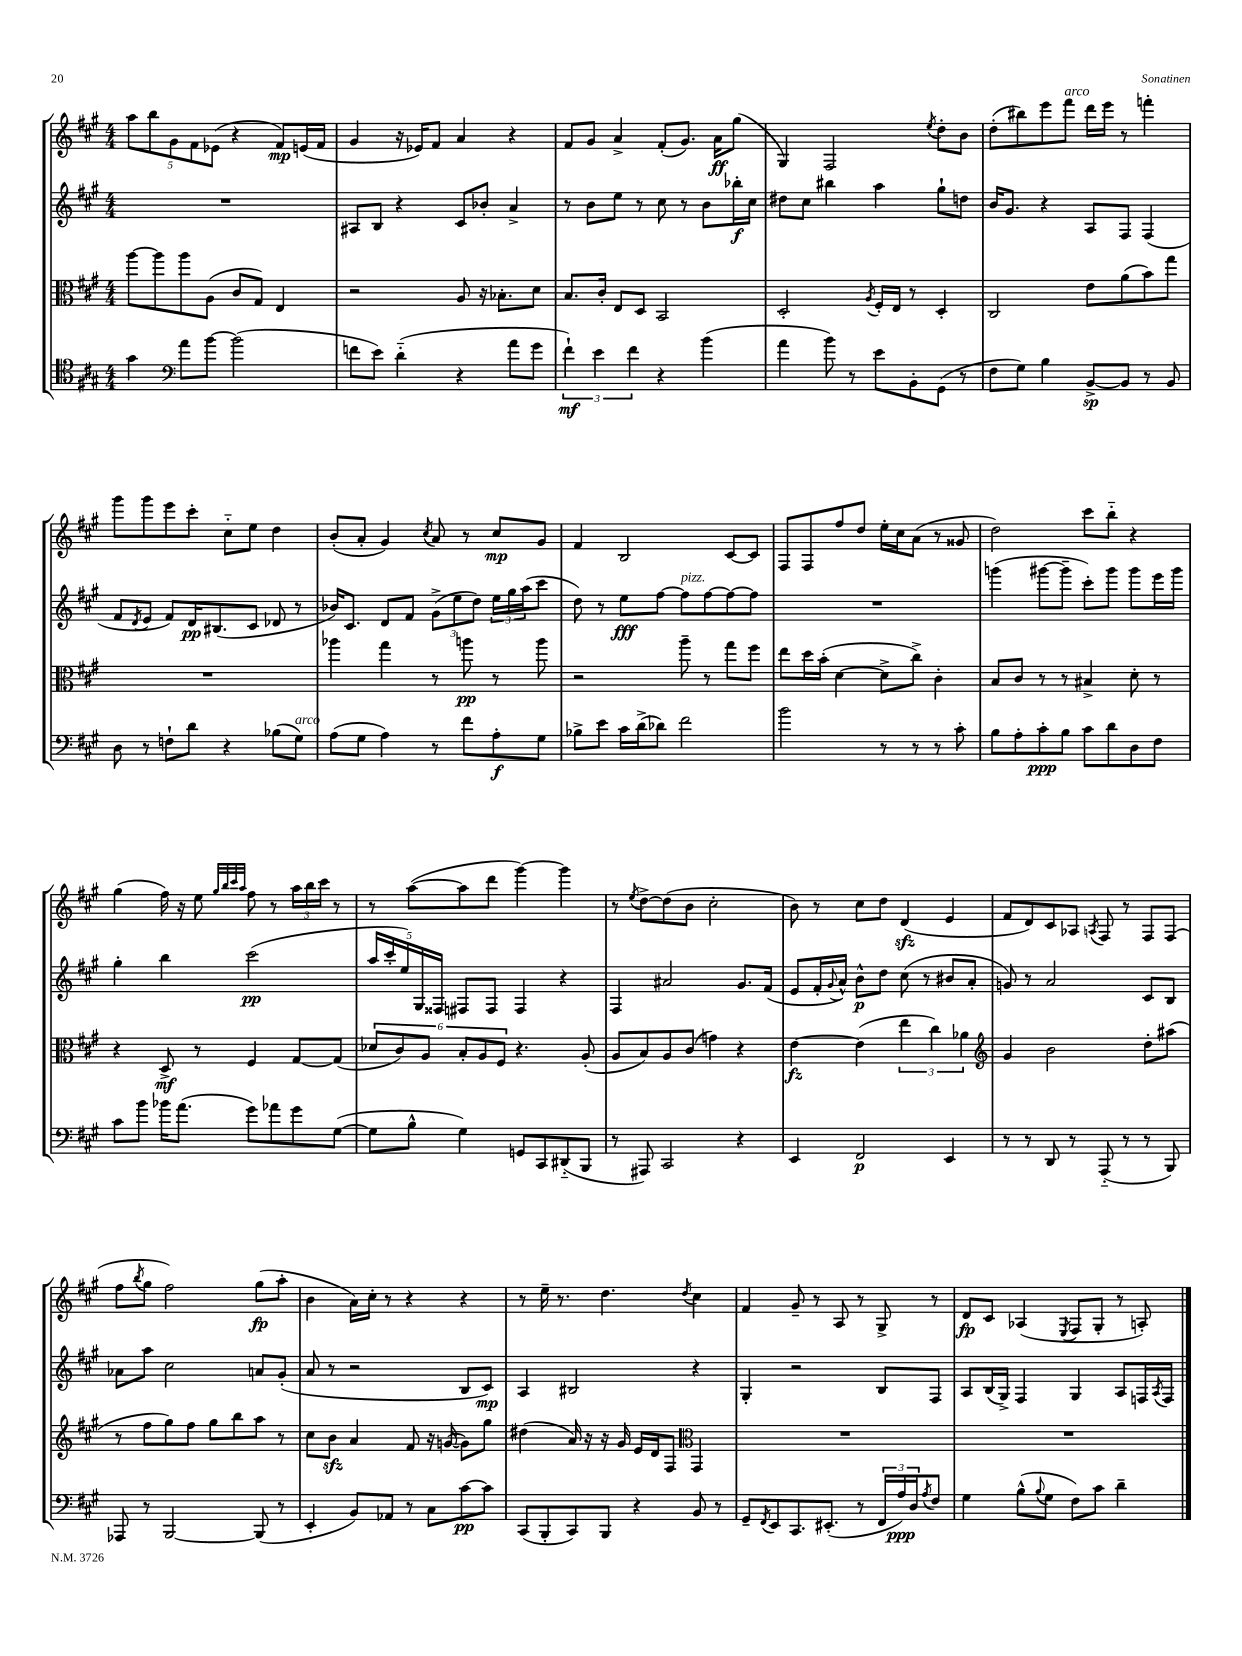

**kern	**kern	**kern	**kern
*staff4	*staff3	*staff2	*staff1
*clefC4	*clefC3	*clefG2	*clefG2
*k[f#c#g#]	*k[f#c#g#]	*k[f#c#g#]	*k[f#c#g#]
*M4/4	*M4/4	*M4/4	*M4/4
4g#	[8aa	1r	10aa
.	.	.	10bb
.	8aa]	.	.
.	.	.	10g#
*clefF4	*	*	*
8a	8aa	.	.
.	.	.	10f#
[8b	(8A	.	.
.	.	.	(10e-
(2b]	8c#	.	4r
.	8G#)	.	.
.	4E	.	8f#)
.	.	.	(16e
.	.	.	16f#
=	=	=	=
8f	2r	8A#	4g#
8e)	.	8B	.
(4d'~	.	4r	16r
.	.	.	16e-)
.	.	.	8f#
4r	8A	8c#	4a
.	16r	8b-'	.
.	8.B-'	.	.
8a	.	4a^	4r
8g#	8d	.	.
=	=	=	=
6f#`)	8.B	8r	8f#
.	.	8b	8g#
6e	.	.	.
.	16c#'	.	.
.	8E	8ee	4a^
6f#	.	.	.
.	8D	8r	.
4r	2BB	8cc#	(8f#'
.	.	8r	8.g#)
(4b	.	8b	.
.	.	.	16a
.	.	16bb-'	(8gg#
.	.	16cc#	.
=	=	=	=
4a	2D'	8dd#	4G#)
.	.	8cc#	.
8b)	.	4bb#	2F#
8r	.	.	.
.	8qA	.	.
8e	16F#'	4aa	.
.	16E	.	.
8BB'	8r	.	.
.	.	.	8qee
(8GG#	4D'	8gg#`	8dd'
8r	.	8dd	8b
=	=	=	=
8F#	2C#	16b	(8dd'
.	.	8.g#	.
8G#)	.	.	8bb#)
4B	.	4r	8eee
.	.	.	8fff#
[8BB^	8e	8A	16ddd
.	.	.	16eee
8BB]	(8a	8F#	8r
8r	8b)	(4F#	4fff'
8BB	8gg#	.	.
=	=	=	=
8D	1r	8f#	8ggg#
.	.	8qd	.
8r	.	8e	8ggg#
8F`	.	8f#)	8eee
8d	.	16d	8ccc#'
.	.	(8.B#	.
4r	.	.	8cc#'~
.	.	8c#	8ee
(8B-	.	8d-	4dd
8G#)	.	8r	.
=	=	=	=
(8A	4aa-	16b-)	(8b'
.	.	8.c#	.
8G#	.	.	8a'
4A)	4gg#	8d	4g#)
.	.	8f#	.
.	.	.	8qcc#
8r	8r	(12g#^	8a
.	.	12ee	.
8f#	8aa	.	8r
.	.	12dd)	.
8A'	8r	24ee	8cc#
.	.	24gg#	.
.	.	(24aa	.
8G#	8aa	8ccc#	8g#
=	=	=	=
8B-^	2r	8dd)	4f#
8e	.	8r	.
16c#	.	8ee	2B
(16d^	.	.	.
8d-)	.	[8ff#	.
2f#	8aa~	8ff#]	.
.	8r	[8ff#	.
.	8gg#	8ff#_	[8c#
.	8ff#	8ff#]	8c#]
=	=	=	=
2b	8ee	1r	8F#
.	16dd	.	8F#
.	(16b'	.	.
.	[4d	.	8ff#
.	.	.	8dd
8r	8d^]	.	16ee'
.	.	.	16cc#
8r	8cc#^)	.	(8a
8r	4c#'	.	8r
8c#'	.	.	8g##
=	=	=	=
8B	8B	(4ggg	2dd)
8A'	8c#	.	.
8c#'	8r	[8ggg#	.
8B	8r	8ggg#~]	.
8c#	4B#^	8ccc#')	8ccc#
8d	.	8ggg#	8bb'~
8D	8d'	8ggg#	4r
8F#	8r	16eee	.
.	.	16ggg#	.
=	=	=	=
8c#	4r	4gg#'	(4gg#
8b	.	.	.
16b-	8D^	4bb	16ff#)
(8.a	.	.	16r
.	8r	.	8ee
.	.	.	32qqgg#
.	.	.	32qqbb
.	.	.	32qqccc#
.	.	.	32qqaa
8g#)	4F#	(2ccc#	8ff#
8a-	.	.	8r
8g#	[8G#	.	24aa
.	.	.	24bb
.	.	.	24ccc#
([8G#	(8G#]	.	8r
=	=	=	=
8G#]	12d-	20aa	8r
.	.	20ccc#'	.
.	12c#)	.	.
.	.	20ee)	.
8B^^	.	.	([8aa
.	.	20G#	.
.	12A	.	.
.	.	20F##	.
4G#)	12B'	8F#	8aa]
.	12A	.	.
.	.	8F#	8ddd
.	12F#	.	.
8GG	4.r	4F#	[4ggg#)
8CC#	.	.	.
(8DD#'~	.	4r	4ggg#]
8BBB	(8A'	.	.
=	=	=	=
8r	8A	4F#	8r
.	.	.	8qee
8AAA#)	8B)	.	[8dd^
2CC#	8A	2a#	(8dd]
.	(8c#	.	8b
.	4g)	.	2cc#'
4r	4r	8.g#	.
.	.	(16f#	.
=	=	=	=
4EE	[4e	8e	8b)
.	.	16f#'	8r
.	.	8qqg#	.
.	.	16a^^)	.
2FF#	(4e]	8b^^	8cc#
.	.	8dd	8dd
.	6ee	(8cc#	(4d
.	.	8r	.
.	6cc#)	.	.
4EE	.	8b#	4e
.	6a-	.	.
.	.	8a'	.
=	=	=	=
*	*clefG2	*	*
8r	4g#	8g)	8f#
8r	.	8r	8d)
8DD	2b	2a	8c#
8r	.	.	8A-
.	.	.	8qA
(8AAA'~	.	.	8F#
8r	.	.	8r
8r	8dd'	8c#	8F#
8BBB)	(8aa#	8B	(8F#
=	=	=	=
8AAA-	8r	8a-	8ff#
.	.	.	8qbb
8r	8ff#	8aa	8gg#
[2BBB	8gg#)	2cc#	2ff#)
.	8ff#	.	.
.	8gg#	.	.
.	8bb	.	.
(8BBB]	8aa	8a	(8gg#
8r	8r	(8g#'	8aa'
=	=	=	=
4EE'	8cc#	8a	4b
.	8b	8r	.
8BB)	4a	2r	16a)
.	.	.	16cc#'
8AA-	.	.	8r
8r	8f#	.	4r
8C#	16r	.	.
.	([16g	.	.
[8c#	8g])	8B	4r
8c#]	8gg#	8c#)	.
=	=	=	=
(8CC#	(4dd#	4A	8r
8BBB'	.	.	16ee~
.	.	.	8.r
8CC#)	16a)	2B#	.
.	16r	.	.
8BBB	16r	.	4.dd
.	16g#	.	.
4r	16e	.	.
.	16d	.	.
.	8F#	.	.
*	*clefC3	*	*
.	.	.	8qdd
8BB	4GG#	4r	4cc#
8r	.	.	.
=	=	=	=
8GG#~	1r	4G#'	4f#
8qFF#	.	.	.
8EE	.	.	.
8.CC#	.	2r	8g#~
.	.	.	8r
(8.EE#'	.	.	.
.	.	.	8A
8r	.	.	8r
24FF#	.	8B	8G#^
24A)	.	.	.
24D	.	.	.
8qA	.	.	.
8F#	.	8F#	8r
=	=	=	=
4G#	1r	8A	8d
.	.	(16B	8c#
.	.	16G#^)	.
(8B^^	.	4F#	(4A-
8qqB	.	.	.
8G#	.	.	.
.	.	.	8qE
8F#)	.	4G#	8F#
8c#	.	.	8G#'
4d~	.	8A	8r
.	.	16F	8A')
.	.	8qA	.
.	.	16F	.
==	==	==	==
*-	*-	*-	*-
